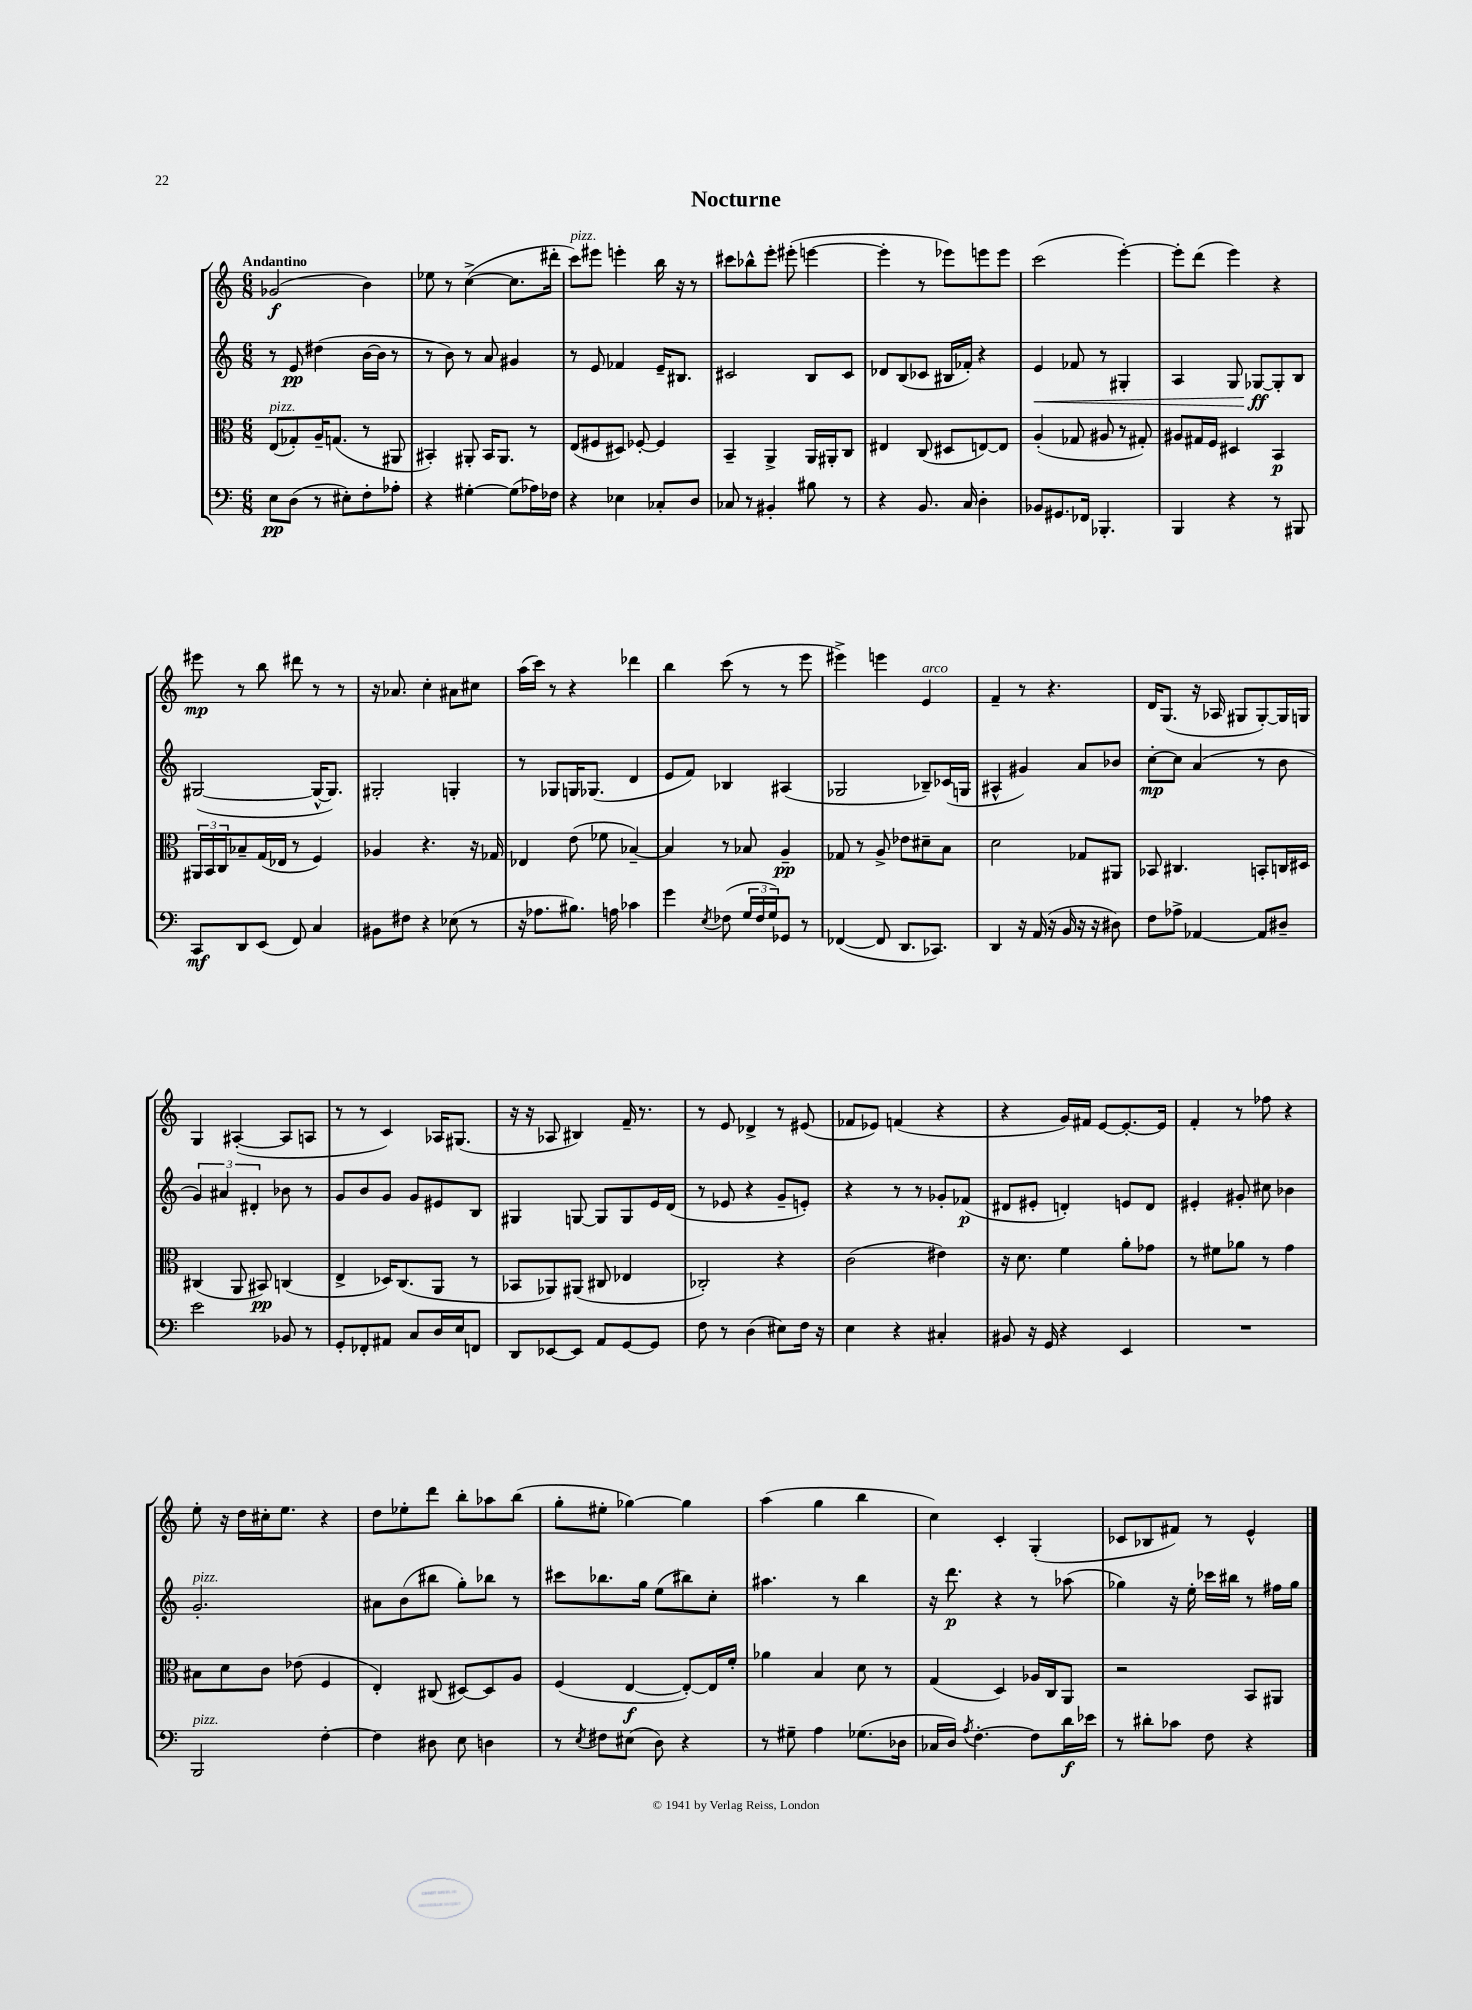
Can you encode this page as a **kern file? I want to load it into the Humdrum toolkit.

**kern	**dynam	**kern	**dynam	**kern	**dynam	**kern	**dynam
*part4	*part4	*part3	*part3	*part2	*part2	*part1	*part1
*staff4	*staff4	*staff3	*staff3	*staff2	*staff2	*staff1	*staff1
*clefF4	*	*clefC3	*	*clefG2	*	*clefG2	*
*k[]	*	*k[]	*	*k[]	*	*k[]	*
*M6/8	*	*M6/8	*	*M6/8	*	*M6/8	*
=1	=1	=1	=1	=1	=1	=1	=1
!	!	!	!	!	!	!LO:TX:a:B:t=Andantino	!
!	!	!LO:TX:a:i:t=pizz.	!	!	!	!	!
8E\L	pp	(8E/L	.	8r	.	(2g-X/	f
(8D\J	.	8G-X'/)	.	8e/	pp	.	.
8r	.	16A~/K	.	(4dd#X\	.	.	.
.	.	(8.Gn/J	.	.	.	.	.
8E#X'\L)	.	.	.	.	.	.	.
8F'\	.	8r	.	[16b\LL	.	4b\)	.
.	.	.	.	16b\JJ]	.	.	.
8A-X'\J	.	8AA#X/	.	8r	.	.	.
=2	=2	=2	=2	=2	=2	=2	=2
4r	.	4BB#X'/)	.	8r	.	8ee-X\	.
.	.	.	.	8b\)	.	8r	.
[4G#X'\	.	8AA#X'/	.	8r	.	([4cc^\	.
.	.	16BB#/KL	.	8a/	.	.	.
.	.	8.AA#/J	.	.	.	.	.
(8G#\L]	.	.	.	4g#X/	.	8.cc\L]	.
16A-X\L)	.	8r	.	.	.	.	.
16F-X\JJ	.	.	.	.	.	16ddd#X'\Jk	.
=3	=3	=3	=3	=3	=3	=3	=3
!	!	!	!	!	!	!LO:TX:a:i:t=pizz.	!
4r	.	(8E/L	.	8r	.	8ccc\L)	.
.	.	8F#X/	.	8e/	.	8eee#X\J	.
4E-X\	.	8D#X/J)	.	4f-X/	.	4eeen'\	.
.	.	[8F-X'/	.	.	.	.	.
8C-X'/L	.	4F-/]	.	16e~/KL	.	16bb\	.
.	.	.	.	8.B#X/J	.	16r	.
8D/J	.	.	.	.	.	8r	.
=4	=4	=4	=4	=4	=4	=4	=4
8C-X/	.	4BB~/	.	2c#X/	.	8ccc#X\L	.
8r	.	.	.	.	.	8bb-X^^\	.
4BB#X'/	.	4AA^/	.	.	.	8eee'\J	.
.	.	.	.	.	.	(8eee#X'\	.
8B#X\	.	16AA/LL	.	8B/L	.	[4eeen\	.
.	.	16AA#X'/J	.	.	.	.	.
8r	.	8C/J	.	8c#/J	.	.	.
=5	=5	=5	=5	=5	=5	=5	=5
4r	.	4E#X/	.	8d-X/L	.	4eee'\]	.
.	.	.	.	(8B/	.	.	.
8.BB/	.	(8C/	.	8c-X/J	.	8r	.
.	.	8D#X/L	.	16B#X/LL	.	8eee-X\L)	.
16C/	.	.	.	16f-X'/JJ)	.	.	.
4D'\	.	[8En/)	.	4r	.	8eeen\	.
.	.	8E/J]	.	.	.	8eee\J	.
=6	=6	=6	=6	=6	=6	=6	=6
!	!	!	!	!	!LO:HP:b	!	!
8BB-X/L	.	(4A'/	.	4e/	<	(2ccc\	.
8.GG#X/	.	.	.	.	.	.	.
.	.	8G-X/	.	8f-X/	.	.	.
16FF-X/Jk	.	.	.	.	.	.	.
4.BBB-X'/	.	8A#X/	.	8r	.	.	.
.	.	8r	.	4G#X'/	.	[4eee'\)	.
.	.	8G#X'/)	.	.	.	.	.
=7	=7	=7	=7	=7	=7	=7	=7
4BBB/	.	8A#X/L	.	4A/	.	8eee'\L]	.
.	.	16G#X/L	.	.	.	(8ddd\J	.
.	.	16F/JJ	.	.	.	.	.
4r	.	4D#X/	.	8G/	.	4eee\)	.
.	.	.	.	[8G-X/L	ff	.	.
8r	.	4BB/	p	8G-'/]	[	4r	.
8BBB#X/	.	.	.	8B/J	.	.	.
!!LO:LB:g=z
=8	=8	=8	=8	=8	=8	=8	=8
8CC/L	mf	24AA#X/LL	.	([2G#X/	.	8eee#X\	mp
.	.	24BB/	.	.	.	.	.
.	.	24C/J	.	.	.	.	.
8DD/	.	8B-X~/	.	.	.	8r	.
(8EE/J	.	(16G/L	.	.	.	8bb\	.
.	.	16E-X/JJ	.	.	.	.	.
8FF/)	.	8r	.	.	.	8ddd#X\	.
4C/	.	4F/)	.	16G#^^/KL_	.	8r	.
.	.	.	.	8.G#/J])	.	.	.
.	.	.	.	.	.	8r	.
=9	=9	=9	=9	=9	=9	=9	=9
8BB#X\L	.	4A-X/	.	2G#X'/	.	16r	.
.	.	.	.	.	.	8.a-X/	.
8F#X\J	.	.	.	.	.	.	.
4r	.	4.r	.	.	.	4cc'\	.
(8E-X\	.	.	.	4Gn'/	.	8a#X\L	.
8r	.	16r	.	.	.	8cc#X\J	.
.	.	16G-X/	.	.	.	.	.
=10	=10	=10	=10	=10	=10	=10	=10
16r	.	4E-X/	.	8r	.	(16aa\LL	.
8.A-X\L	.	.	.	.	.	16ccc\JJ)	.
.	.	.	.	8G-X/L	.	8r	.
8.B#X\J)	.	(8e\	.	16Gn/K	.	4r	.
.	.	.	.	(8.G-X/J	.	.	.
.	.	8f-X\	.	.	.	.	.
16An\	.	.	.	.	.	.	.
4c-X\	.	[4B-X~/)	.	4d/	.	4ddd-X\	.
=11	=11	=11	=11	=11	=11	=11	=11
4g\	.	4B-/]	.	8e/L	.	4bb\	.
.	.	.	.	8f/J)	.	.	.
8qE/	.	.	.	.	.	.	.
(8F-X\	.	8r	.	4B-X/	.	(8ccc\	.
24G/LL	.	8B-X/	.	.	.	8r	.
24F-/	.	.	.	.	.	.	.
24G/J)	.	.	.	.	.	.	.
8GG-X/J	.	4A~/	pp	(4A#X/	.	8r	.
8r	.	.	.	.	.	8eee\	.
=12	=12	=12	=12	=12	=12	=12	=12
([4FF-X/	.	8G-X/	.	2G-X/	.	4eee#X^\)	.
.	.	8r	.	.	.	.	.
8FF-/]	.	8A^/	.	.	.	4eeen\	.
8.DD/L	.	8e-X\L	.	.	.	.	.
!	!	!	!	!	!	!LO:TX:a:i:t=arco	!
.	.	8d#X~\	.	8B-X~/L)	.	4e/	.
8.CC-X/J)	.	.	.	.	.	.	.
.	.	8B\J	.	(16c-X/L	.	.	.
.	.	.	.	16Gn/JJ	.	.	.
=13	=13	=13	=13	=13	=13	=13	=13
4DD/	.	2d\	.	4A#X^^/	.	4f~/	.
16r	.	.	.	4g#X/)	.	8r	.
(16AA/	.	.	.	.	.	.	.
16r	.	.	.	.	.	4.r	.
16BB/	.	.	.	.	.	.	.
16r	.	8G-X/L	.	8a/L	.	.	.
16r	.	.	.	.	.	.	.
8D#X\)	.	8AA#X/J	.	8b-X/J	.	.	.
=14	=14	=14	=14	=14	=14	=14	=14
8F\L	.	8BB-X/	.	[8cc'\L	mp	16d/KL	.
.	.	.	.	.	.	(8.G/J	.
8A-X^\J	.	4.C#X/	.	8cc\J]	.	.	.
[4AA-X/	.	.	.	(4a/	.	16r	.
.	.	.	.	.	.	16A-X/	.
.	.	.	.	.	.	8G#X/L	.
8AA-/L]	.	8BBn'/L	.	8r	.	[8G#'/)	.
8D#X~/J	.	16Cn/L	.	8b\	.	16G#/L]	.
.	.	16D#X/JJ	.	.	.	16Gn/JJ	.
!!LO:LB:g=z
=15	=15	=15	=15	=15	=15	=15	=15
2e\	.	(4C#X/	.	6g/)	.	4G/	.
.	.	.	.	6a#X/	.	.	.
.	.	8AA/	.	.	.	([4A#X'/	.
.	.	.	.	6d#X'/	.	.	.
.	.	8BB#X/)	pp	.	.	.	.
8BB-X/	.	(4Cn/	.	8b-X\	.	8A#/L]	.
8r	.	.	.	8r	.	8An/J	.
=16	=16	=16	=16	=16	=16	=16	=16
8GG'/L	.	4E^/	.	8g/L	.	8r	.
8FF-X'/	.	.	.	8b/	.	8r	.
8AA#X/J	.	16D-X/KL)	.	8g/J	.	4c/)	.
.	.	(8.C/	.	.	.	.	.
8C/L	.	.	.	8g/L	.	.	.
16D/L	.	8AA/J	.	8e#X/	.	16A-X/KL	.
16E/J	.	.	.	.	.	(8.G#X/J	.
8FFn/J	.	8r	.	8B/J	.	.	.
=17	=17	=17	=17	=17	=17	=17	=17
8DD/L	.	8BB-X/L	.	4G#X/	.	16r	.
.	.	.	.	.	.	16r	.
[8EE-X/	.	8AA-X/)	.	.	.	8A-X/	.
8EE-/J]	.	(8AA#X/J	.	[8Gn/	.	4B#X/)	.
8AA/L	.	8C#X/	.	8G/L]	.	.	.
[8GG/	.	4E-X/	.	8G/	.	16f~/	.
.	.	.	.	.	.	8.r	.
8GG/J]	.	.	.	16e/L	.	.	.
.	.	.	.	(16d/JJ	.	.	.
=18	=18	=18	=18	=18	=18	=18	=18
8F\	.	2C-X'/)	.	8r	.	8r	.
8r	.	.	.	8e-X/	.	8e/	.
(4D\	.	.	.	4r	.	4d-X^/	.
8E#X\L)	.	4r	.	8g~/L	.	8r	.
16F\Jk	.	.	.	8en'/J)	.	(8e#X/	.
16r	.	.	.	.	.	.	.
=19	=19	=19	=19	=19	=19	=19	=19
4E\	.	(2c\	.	4r	.	8f-X/L	.
.	.	.	.	.	.	8e-X/J)	.
4r	.	.	.	8r	.	(4fn/	.
.	.	.	.	8r	.	.	.
4C#X'/	.	4e#X\)	.	8g-X'/L	.	4r	.
.	.	.	.	(8f-X/J	p	.	.
=20	=20	=20	=20	=20	=20	=20	=20
8BB#X/	.	16r	.	8d#X/L	.	4r	.
.	.	8.d\	.	.	.	.	.
16r	.	.	.	8e#X'/J	.	.	.
16GG/	.	.	.	.	.	.	.
4r	.	4f\	.	4dn'/)	.	16g/LL)	.
.	.	.	.	.	.	16f#X/JJ	.
.	.	.	.	.	.	[8e/L	.
4EE/	.	8a'\L	.	8en/L	.	8.e'/_	.
.	.	8g-X\J	.	8d/J	.	.	.
.	.	.	.	.	.	16e/Jk]	.
=21	=21	=21	=21	=21	=21	=21	=21
2.r	.	8r	.	4e#X'/	.	4f'/	.
.	.	8f#X\L	.	.	.	.	.
.	.	8a-X\J	.	8g#X'/	.	8r	.
.	.	8r	.	8cc#X\	.	8ff-X\	.
.	.	4g\	.	4b-X\	.	4r	.
!!LO:LB:g=z
=22	=22	=22	=22	=22	=22	=22	=22
!	!	!	!	!LO:TX:a:i:t=pizz.	!	!	!
!LO:TX:a:i:t=pizz.	!	!	!	!	!	!	!
2BBB/	.	8B#X\L	.	2.g'/	.	8ee'\	.
.	.	8d\	.	.	.	16r	.
.	.	.	.	.	.	16dd\LL	.
.	.	8c\J	.	.	.	16cc#X'\J	.
.	.	.	.	.	.	8.ee\J	.
.	.	(8e-X\	.	.	.	.	.
[4F'\	.	4F/	.	.	.	4r	.
=23	=23	=23	=23	=23	=23	=23	=23
4F\]	.	4E'/)	.	8a#X\L	.	8dd\L	.
.	.	.	.	(8b\	.	8ee-X'\	.
8D#X\	.	(8C#X/	.	8bb#X\J	.	8ddd\J	.
8E\	.	[8D#X/L)	.	8gg'\L)	.	8bb'\L	.
4Dn\	.	8D#/]	.	8bb-X\J	.	8aa-X\	.
.	.	8A/J	.	8r	.	(8bb\J	.
=24	=24	=24	=24	=24	=24	=24	=24
8r	.	(4F/	.	8ccc#X\L	.	8gg'\L	.
8qE/	.	.	.	.	.	.	.
8F#X\L	.	.	.	8.bb-X\	.	8ee#X'\J	.
(8E#X\J	.	[4E/	f	.	.	[4gg-X\)	.
.	.	.	.	16gg\Jk	.	.	.
8D\)	.	.	.	(8ee\L	.	.	.
4r	.	8E'/L_)	.	8bb#X\)	.	4gg-\]	.
.	.	16E/L]	.	8cc'\J	.	.	.
.	.	16f'/JJ	.	.	.	.	.
=25	=25	=25	=25	=25	=25	=25	=25
8r	.	4a-X\	.	4.aa#X\	.	(4aa\	.
8G#X~\	.	.	.	.	.	.	.
4A\	.	4B/	.	.	.	4gg\	.
.	.	.	.	8r	.	.	.
(8.G-X\L	.	8d\	.	4bb\	.	4bb\	.
.	.	8r	.	.	.	.	.
16D-X\Jk	.	.	.	.	.	.	.
=26	=26	=26	=26	=26	=26	=26	=26
16C-X/LL	.	(4G/	.	16r	.	4cc\)	.
16D/JJ)	.	.	.	8.ddd\	p	.	.
8qA/	.	.	.	.	.	.	.
[4.F'\	.	.	.	.	.	.	.
.	.	4D/)	.	4r	.	4c'/	.
8F\L]	.	16A-X/LL	.	8r	.	(4G'/	.
.	.	16C/J	.	.	.	.	.
16d\L	f	8AA/J	.	(8aa-X\	.	.	.
16e-X\JJ	.	.	.	.	.	.	.
=27	=27	=27	=27	=27	=27	=27	=27
8r	.	2r	.	4gg-X\)	.	8c-X/L	.
8d#X'\L	.	.	.	.	.	8B-X/	.
8c-X\J	.	.	.	16r	.	8f#X/J)	.
.	.	.	.	16ee'\	.	.	.
8F\	.	.	.	16ccc-X\LL	.	8r	.
.	.	.	.	16bb#X\JJ	.	.	.
4r	.	8BB/L	.	8r	.	4e^^/	.
.	.	8AA#X/J	.	16ff#X\LL	.	.	.
.	.	.	.	16gg-\JJ	.	.	.
==	==	==	==	==	==	==	==
*-	*-	*-	*-	*-	*-	*-	*-
